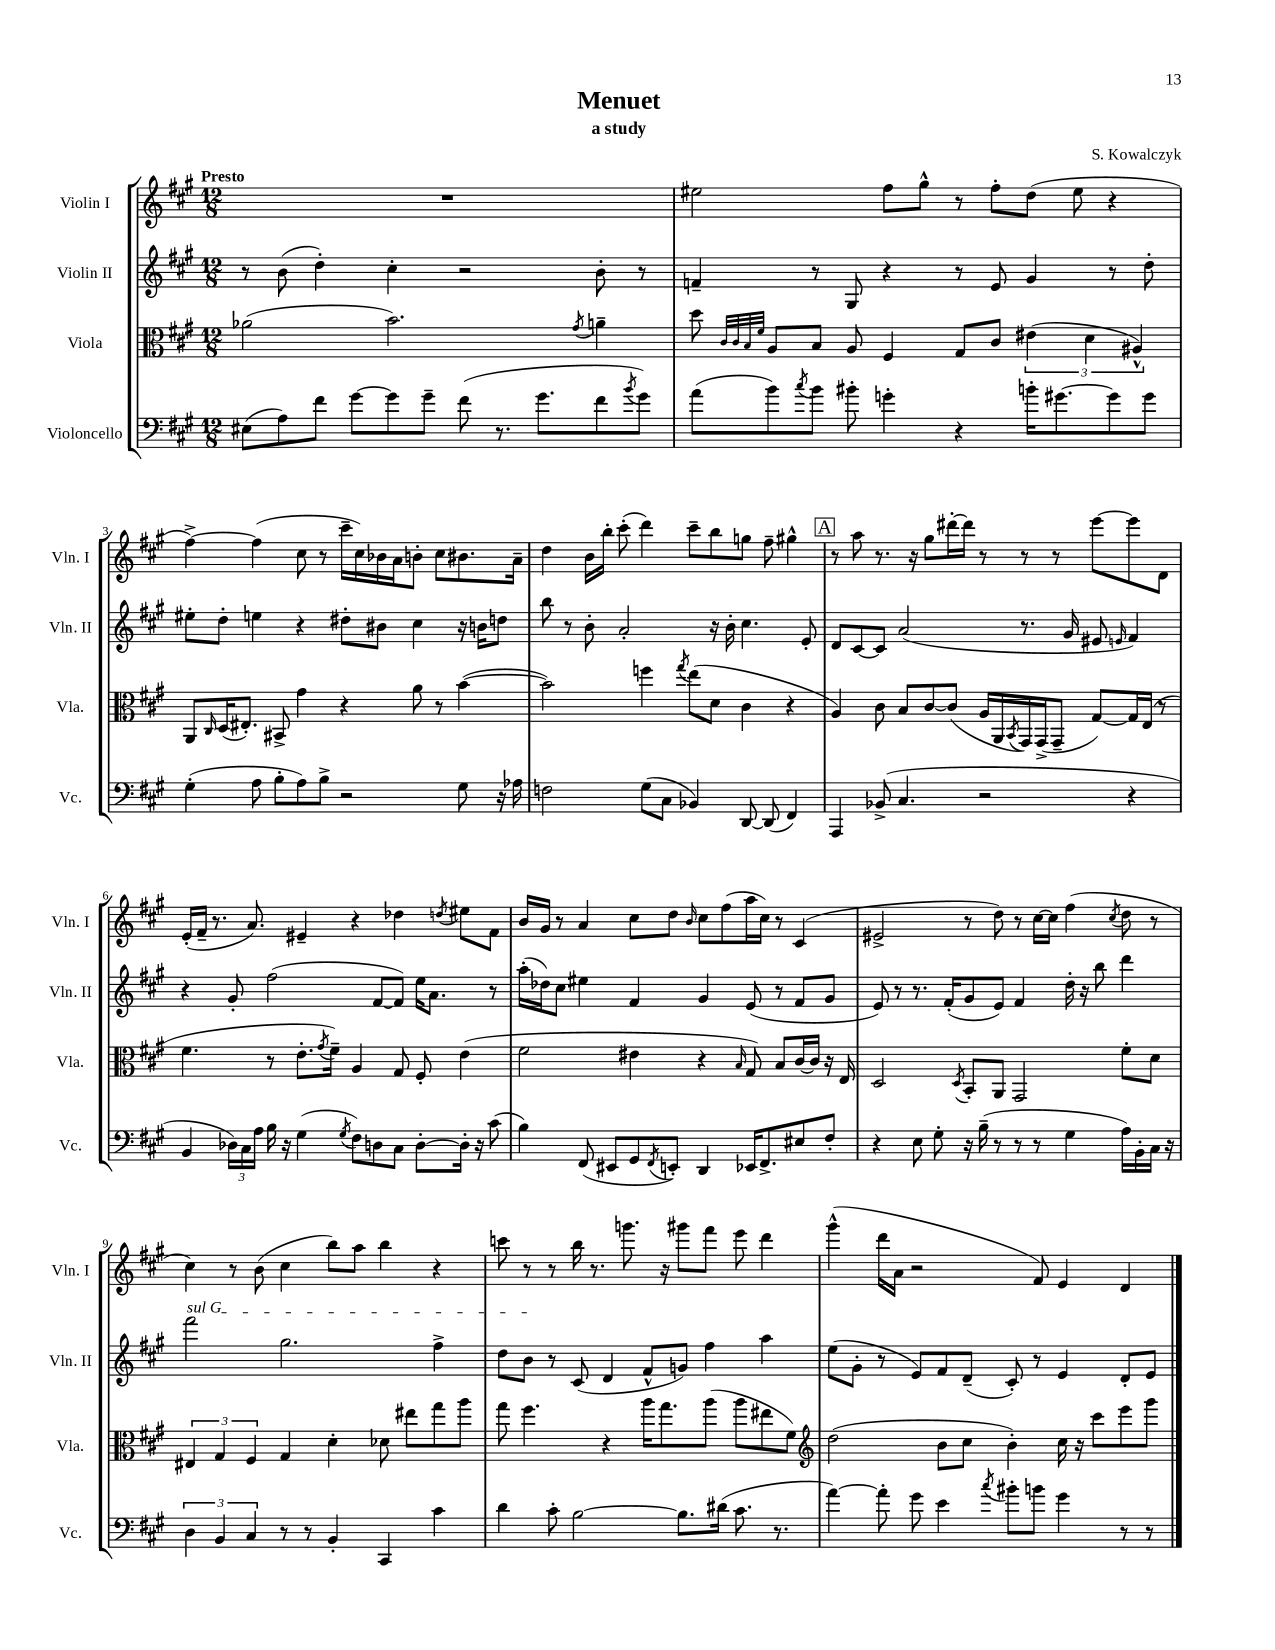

**kern	**kern	**kern	**kern
*staff4	*staff3	*staff2	*staff1
*clefF4	*clefC3	*clefG2	*clefG2
*k[f#c#g#]	*k[f#c#g#]	*k[f#c#g#]	*k[f#c#g#]
*M12/8	*M12/8	*M12/8	*M12/8
(8E#	(2a-	8r	1.r
8A)	.	(8b	.
8f#	.	4dd')	.
[8g#	.	.	.
8g#]	2.b)	4cc#'	.
8g#~	.	.	.
(8f#	.	2r	.
8.r	.	.	.
8.g#	.	.	.
.	8qg#	.	.
8f#	4a~	8b'	.
8qb	.	.	.
8g#)	.	8r	.
=	=	=	=
(8a	8dd	4f~	2ee#
.	32qqc#	.	.
.	32qqc#	.	.
.	32qqB	.	.
.	32qqf#	.	.
8b)	8A	.	.
8qcc#	.	.	.
8b	8B	8r	.
8b#'	8A	8G#	.
4g'	4F#	4r	8ff#
.	.	.	8gg#^^
4r	8G#	8r	8r
.	8c#	8e	8ff#'
16b'	(6e#	4g#	(8dd
[8.g#	.	.	.
.	.	.	8ee#
.	6d	.	.
8g#]	.	8r	4r
.	6A#^^)	.	.
8g#	.	8dd'	.
=	=	=	=
(4G#'	8AA	8ee#'	[4ff#^)
.	16qqC#	.	.
.	(16D	8dd'	.
.	8.E#')	.	.
8A	.	4ee	(4ff#]
8B'	8BB#^	.	.
8A)	4g#	4r	8cc#
8B^	.	.	8r
2r	4r	8dd#'	16ccc#~
.	.	.	16cc#)
.	.	8b#	16b-
.	.	.	16a
.	8a	4cc#	8b'
.	8r	.	8cc#
8G#	([4b	16r	8.b#
.	.	16b	.
16r	.	8dd	.
16A-	.	.	16a~
=	=	=	=
2F	2b])	8bb	4dd
.	.	8r	.
.	.	8b'	16b
.	.	.	16bb'
.	.	2a'	(8ccc#'
(8G#	4ff	.	4ddd)
8C#	.	.	.
.	8qgg#	.	.
4BB-)	(8ee	.	8ccc#~
.	8d	16r	8bb
.	.	16b'	.
[8DD	4c#	4.cc#	8gg
(8DD]	.	.	8ff#~
4FF#)	4r	.	4gg#^^
.	.	8e'	.
=	=	=	=
4AAA	4A)	8d	8r
.	.	[8c#	8aa
(8BB-^	8c#	8c#]	8.r
4.C#	8B	(2a	.
.	.	.	16r
.	[8c#	.	8gg#
.	(8c#]	.	[16ddd#'
.	.	.	16ddd#]
2r	16A	.	8r
.	16AA	.	.
.	8qBB	.	.
.	16GG#)	8.r	8r
.	(16GG#^	.	.
.	8GG#~	.	8r
.	.	16g#	.
.	[8G#)	8e#	[8eee
.	.	16qqe	.
4r	16G#]	4f#)	8eee]
.	(16E	.	.
.	8r	.	8d
=	=	=	=
4BB	4.f#	4r	(16e'
.	.	.	16f#~
.	.	.	8.r
24D-)	.	8g#'	.
24C#	.	.	.
.	.	.	8.a)
24A	.	.	.
16B	8r	(2ff#	.
16r	.	.	.
(4G#	8.e'	.	4e#~
.	8qg#	.	.
.	16f#~)	.	.
8qG#	.	.	.
8F#)	4A	.	4r
8D	.	[8f#	.
8C#	8G#	8f#])	4dd-
[8D'	8F#'	16ee	.
.	.	8.a	.
.	.	.	8qdd
16D']	(4e	.	8ee#
16r	.	.	.
(8c#	.	8r	8f#
=	=	=	=
4B)	2f#	(16aa'	16b
.	.	16dd-)	16g#
.	.	8cc#	8r
(8FF#	.	4ee#	4a
8EE#	.	.	.
8GG#	4e#	4f#	8cc#
8qFF#	.	.	.
8EE')	.	.	8dd
.	.	.	16qqb
4DD	4r	4g#	8cc#
.	.	.	(8ff#
.	16qqB	.	.
16EE-	8G#)	(8e	16aa
8.FF#^	.	.	16cc#)
.	8B	8r	8r
8E#	[16c#	8f#	(4c#
.	16c#]	.	.
8F#'	16r	8g#	.
.	16E	.	.
=	=	=	=
4r	2D	8e)	2e#^
.	.	8r	.
8E	.	8.r	.
8G#'	.	.	.
.	.	(16f#'	.
.	8qD	.	.
16r	8BB'	8g#	8r
(16B~	.	.	.
8r	8AA	8e)	8dd)
8r	2GG#	4f#	8r
8r	.	.	[16cc#
.	.	.	16cc#]
4G#	.	16dd'	(4ff#
.	.	16r	.
.	.	8bb	.
.	.	.	8qcc#
16A)	8f#'	4ddd	8dd
16BB'	.	.	.
16C#	8d	.	8r
16r	.	.	.
=	=	=	=
6D	6E#	2fff#	4cc#)
6BB	6G#	.	.
.	.	.	8r
6C#	6F#	.	.
.	.	.	(8b
8r	4G#	2.gg#	4cc#
8r	.	.	.
4BB'	4d'	.	8bb)
.	.	.	8aa
4CC#	8d-	.	4bb
.	8ee#	.	.
4c#	8gg#	4ff#^	4r
.	8aa	.	.
=	=	=	=
4d	8gg#	8dd	8ccc
.	4.ff#	8b	8r
8c#'	.	8r	8r
[2B	.	(8c#	16bb
.	.	.	8.r
.	4r	4d	.
.	.	.	8.ggg
.	16aa	8f#^^	.
.	8.gg#	.	16r
8.B]	.	8g)	8ggg#
.	(8aa	4ff#	8fff#
(16d#	.	.	.
8.c#	8aa	.	8eee
.	8ee#	4aa	4ddd
8.r	.	.	.
.	8f#)	.	.
=	=	=	=
*	*clefG2	*	*
[4a)	(2dd	(8ee	(4ggg#^^
.	.	8g#'	.
8a']	.	8r	16ddd
.	.	.	16a
8g#	.	8e)	2r
4e	8b	8f#	.
.	8cc#	(8d~	.
8qcc#	.	.	.
8b#'	4b')	8c#')	.
8b	.	8r	8f#)
4g#	16cc#	4e	4e
.	16r	.	.
.	8ccc#	.	.
8r	8eee	8d'	4d
8r	8ggg#	8e	.
==	==	==	==
*-	*-	*-	*-
